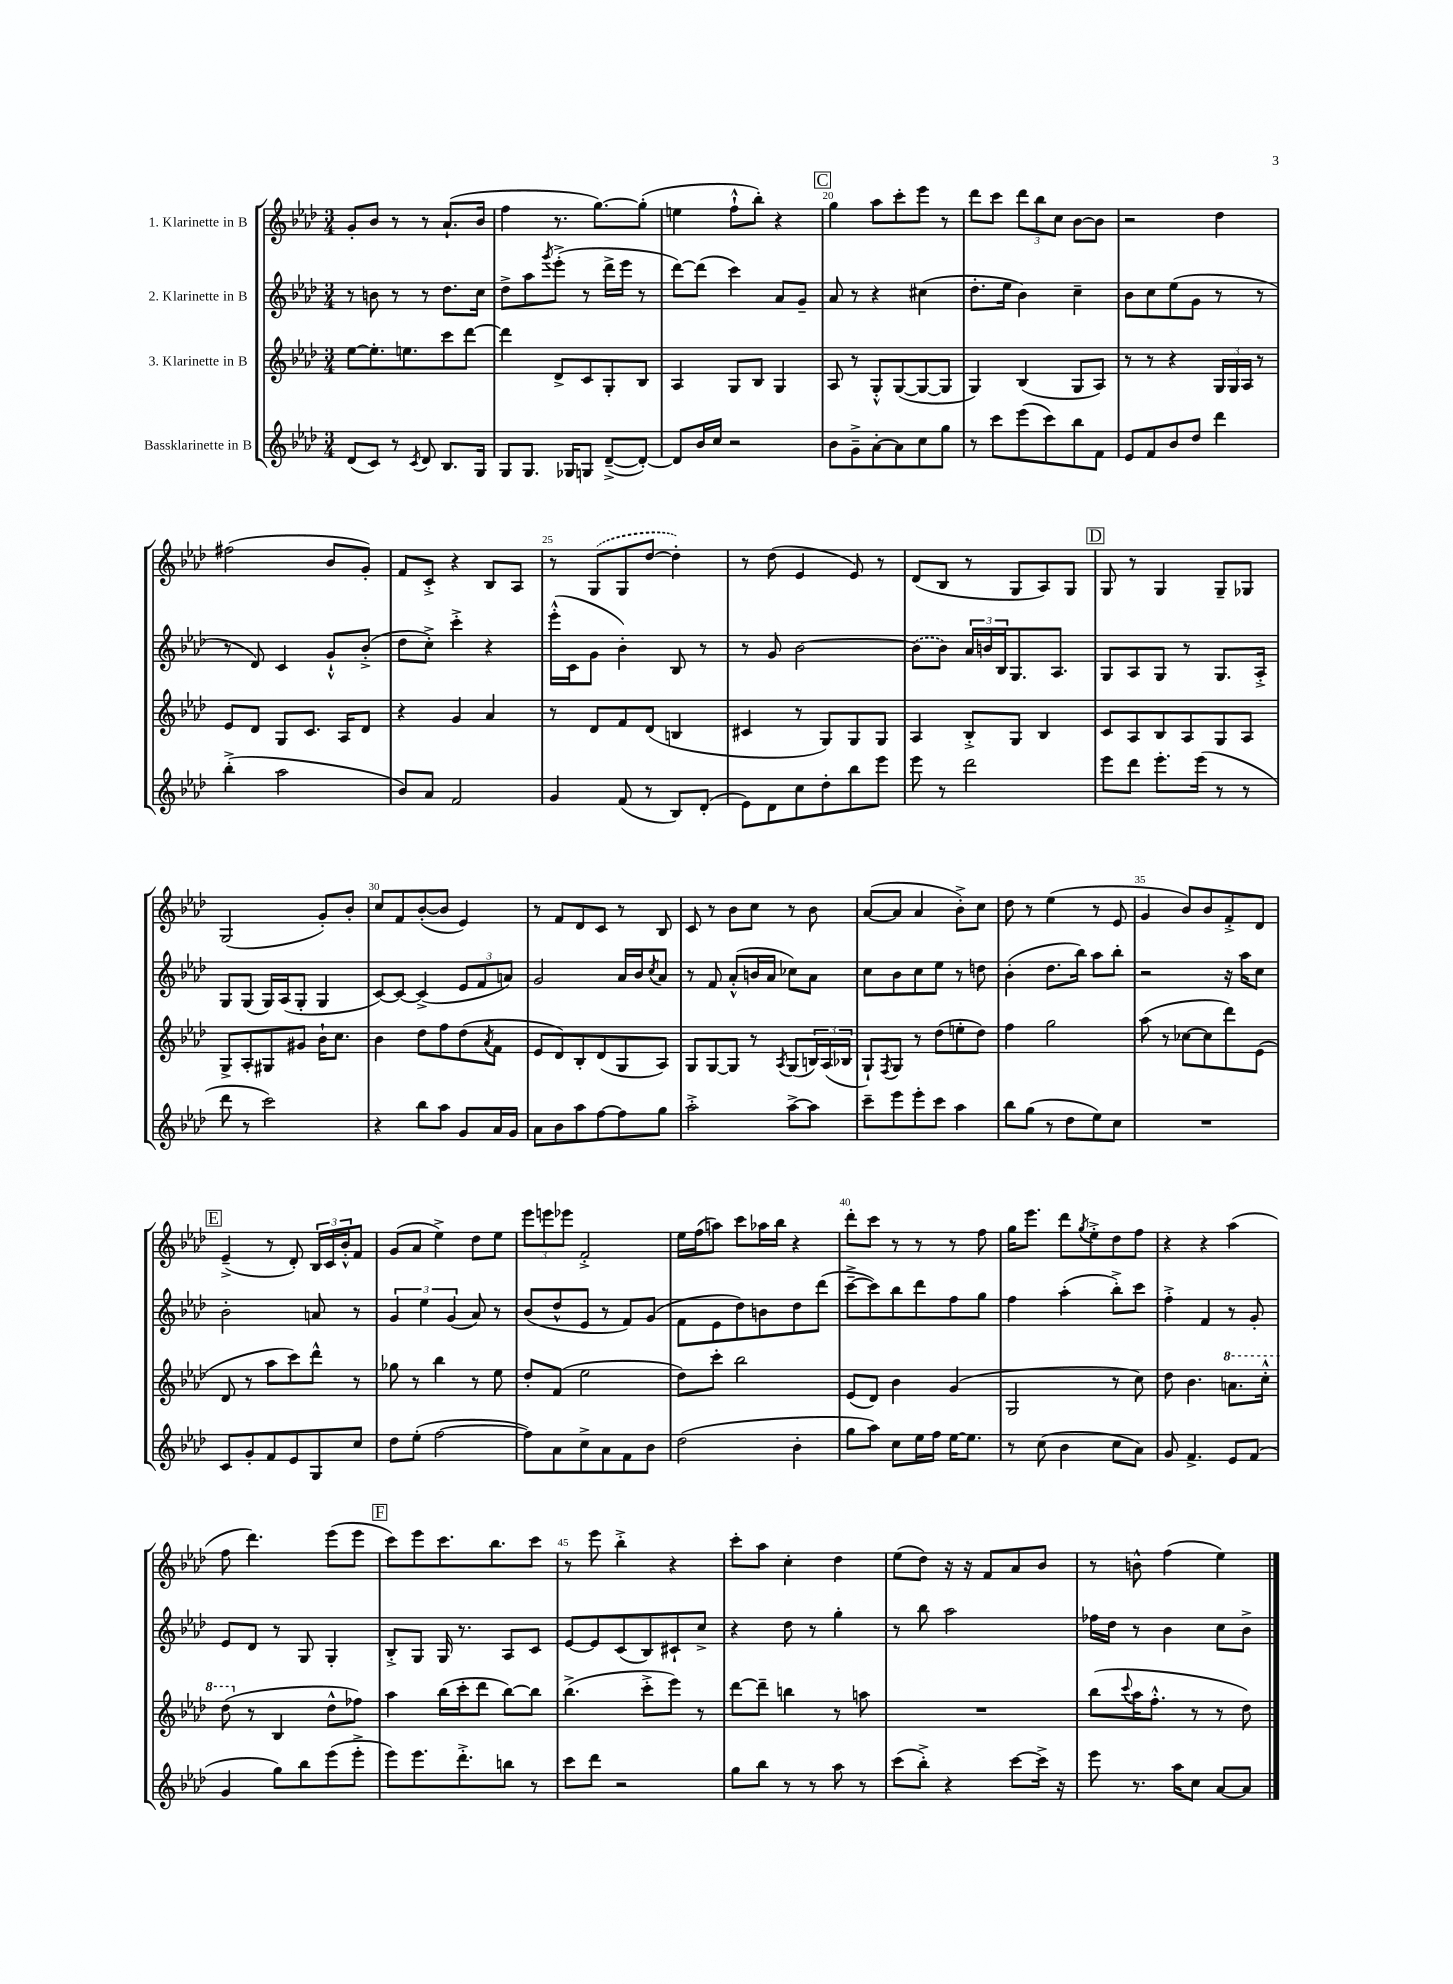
<<
\new StaffGroup <<
\new Staff = "s0" \with { instrumentName = "1. Klarinette in B" } {
    \clef treble \key aes \major \numericTimeSignature \time 3/4
    g'8-. bes'8 r8 r8 aes'8.-!( bes'16 |
    f''4 r8. g''8.~) g''8-.( |
    e''4 f''8-!-^ bes''8-.) r4 |
    \mark \markup { \box "C" } g''4 aes''8 c'''8-. ees'''8 r8 |
    des'''8 c'''8 \tuplet 3/2 { des'''8 bes''8 c''8 } bes'8~ bes'8 |
    r2 des''4 |
    fis''2( bes'8 g'8-.) |
    f'8 c'8-.-> r4 bes8 aes8 |
    r8 \once \slurDashed g8( g8 des''8~ des''4-.) |
    r8 des''8( ees'4 ees'8) r8 |
    des'8( bes8 r8 g8 aes8) g8 |
    \mark \markup { \box "D" } g8 r8 g4 g8-- ges8 |
    g2( g'8-.) bes'8-. |
    c''8 f'8 bes'8~-.( bes'8 ees'4) |
    r8 f'8 des'8 c'8 r8 bes8 |
    c'8 r8 bes'8 c''8 r8 bes'8 |
    aes'8~( aes'8 aes'4 bes'8-.->) c''8 |
    des''8 r8 ees''4( r8 ees'8 |
    g'4 bes'8) bes'8 f'8-.-> des'8 |
    \mark \markup { \box "E" } ees'4--->( r8 des'8-.) \tuplet 3/2 { bes16 c'16 bes'16-.-^ } f'8 |
    g'8( aes'8 ees''4->) des''8 ees''8 |
    \tuplet 3/2 { ees'''8 e'''8 ees'''8 } f'2-.-> |
    ees''16 f''16( a''8) c'''8 aes''16 bes''16 r4 |
    des'''8-. c'''8 r8 r8 r8 f''8 |
    g''16 ees'''8. des'''8 \acciaccatura { g''8 } ees''8-.-> des''8 f''8 |
    r4 r4 aes''4( |
    f''8 des'''4.) ees'''8( ees'''8 |
    \mark \markup { \box "F" } c'''8) ees'''8 c'''8. bes''8. c'''8 |
    r8 ees'''8 bes''4-.-> r4 |
    c'''8-. aes''8 c''4-. des''4 |
    ees''8( des''8) r16 r16 f'8 aes'8 bes'8 |
    r8 b'8-^ f''4( ees''4) \bar "|." |
}
\new Staff = "s1" \with { instrumentName = "2. Klarinette in B" } {
    \clef treble \key aes \major \numericTimeSignature \time 3/4
    r8 b'8 r8 r8 des''8. c''16 |
    des''8-> aes''8 \acciaccatura { g'''8 } ees'''8-.->( r8 des'''16-> ees'''16 r8 |
    des'''8~) des'''8( c'''4) aes'8 g'8-- |
    \mark \markup { \box "C" } aes'8 r8 r4 cis''4( |
    des''8.-. ees''16 bes'4) c''4-- |
    bes'8 c''8 ees''8( g'8 r8 r8 |
    r8 des'8) c'4 g'8-!-^ bes'8-.->( |
    des''8 c''8-.->) c'''4-.-> r4 |
    ees'''16-.-^( c'16 g'8 bes'4-.) bes8 r8 |
    r8 g'8 bes'2~ |
    \once \slurDashed bes'8( bes'8) \tuplet 3/2 { aes'16 b'16 bes16 } g8. aes8. |
    \mark \markup { \box "D" } g8 aes8 g8 r8 g8. aes16-.-> |
    g8 g8( g16) aes16( g8-. g4 |
    c'8~) c'8~ c'4->( \tuplet 3/2 { ees'8 f'8 a'8) } |
    g'2 aes'16 bes'16 \acciaccatura { c''8 } aes'8 |
    r8 f'8 aes'8-.-^( b'16 aes'16 ces''8) aes'8 |
    c''8 bes'8 c''8 ees''8 r8 d''8 |
    bes'4-.( des''8. bes''16) aes''8 bes''8-. |
    r2 r16 aes''16 c''8 |
    \mark \markup { \box "E" } bes'2-. a'8 r8 |
    \tuplet 3/2 { g'4 ees''4 g'4( } aes'8) r8 |
    bes'8( des''8-^ ees'8 r8 f'8) g'8( |
    f'8 ees'8 des''8) b'8 des''8 des'''8( |
    c'''8~---> c'''8) bes''8 des'''8 f''8 g''8 |
    f''4 aes''4-.( bes''8-.->) c'''8 |
    f''4-.-> f'4 r8 g'8-. |
    ees'8 des'8 r8 g8 g4-. |
    \mark \markup { \box "F" } bes8-.-> g8 g16 r8. aes8 c'8 |
    ees'8~ ees'8 c'8( bes8) cis'8-! c''8-> |
    r4 des''8 r8 g''4-. |
    r8 bes''8 aes''2 |
    fes''16 des''16 r8 bes'4 c''8 bes'8-> \bar "|." |
}
\new Staff = "s2" \with { instrumentName = "3. Klarinette in B" } {
    \clef treble \key aes \major \numericTimeSignature \time 3/4
    ees''8~ ees''8.-. e''8. c'''8 des'''8~ |
    des'''4 des'8-> c'8 g8-. bes8 |
    aes4 g8 bes8 g4 |
    \mark \markup { \box "C" } aes8 r8 g8-.-^ g8~( g8~ g8 |
    g4) bes4( g8 aes8) |
    r8 r8 r4 \tuplet 3/2 { g16 g16 aes16 } r8 |
    ees'8 des'8 g8 c'8. aes16 des'8 |
    r4 g'4 aes'4 |
    r8 des'8 f'8 des'8( b4 |
    cis'4 r8 g8) g8 g8 |
    aes4 bes8-.-> g8 bes4 |
    \mark \markup { \box "D" } c'8 aes8 bes8 aes8 g8 aes8 |
    g8-> aes8-. gis8 gis'8 bes'16-! c''8. |
    bes'4 des''8 f''8 des''8( \acciaccatura { aes'8 } f'8 |
    ees'8 des'8) bes8-. des'8( g8 aes8) |
    g8 g8~ g8 r8 \acciaccatura { aes8 } g8( \tuplet 3/2 { b16) aes16( bes16 } |
    g8-!) \acciaccatura { f8 } g8 r8 des''8( e''8-. des''8) |
    f''4 g''2 |
    aes''8( r8 ces''8~ ces''8 des'''8) ees'8( |
    \mark \markup { \box "E" } des'8 r8 aes''8 c'''8) des'''8-^ r8 |
    ges''8 r8 bes''4 r8 ees''8 |
    des''8-. f'8( ees''2 |
    des''8) c'''8-. bes''2 |
    ees'8( des'8) bes'4 g'4( |
    g2 r8 c''8) |
    des''8 bes'4. \ottava #1 a''8. c'''16-.-^ |
    des'''8( \ottava #0 r8 bes4 des''8-^ fes''8) |
    \mark \markup { \box "F" } aes''4 bes''16( c'''16-. des'''8 bes''8~) bes''8 |
    bes''4.->( c'''8-.-> ees'''8) r8 |
    des'''8~ des'''8-- b''4 r8 a''8 |
    R2. |
    bes''8( \appoggiatura { c'''8 } aes''16 f''8.-.-^ r8 r8 des''8) \bar "|." |
}
\new Staff = "s3" \with { instrumentName = "Bassklarinette in B" } {
    \clef treble \key aes \major \numericTimeSignature \time 3/4
    des'8( c'8) r8 \acciaccatura { c'8 } des'8 bes8. g16 |
    g8 g8. ges16 g8 des'8~--->( des'8~-.) |
    des'8 bes'16 c''16 r2 |
    \mark \markup { \box "C" } bes'8 g'8---> aes'8~-. aes'8 c''8 g''8 |
    r8 c'''8 ees'''8( c'''8) bes''8 f'8 |
    ees'8 f'8 bes'8 des''8 des'''4 |
    bes''4-.->( aes''2 |
    bes'8) aes'8 f'2 |
    g'4 f'8( r8 bes8) des'8-.( |
    ees'8) des'8 c''8 des''8-. bes''8 ees'''8 |
    ees'''8 r8 des'''2 |
    \mark \markup { \box "D" } ees'''8 des'''8 ees'''8.-. ees'''16( r8 r8 |
    des'''8 r8 c'''2) |
    r4 bes''8 aes''8 g'8 aes'16 g'16 |
    aes'8 bes'8 aes''8 f''8~ f''8 g''8 |
    aes''2-.-> aes''8~-> aes''8 |
    c'''8-- ees'''8 ees'''8-. c'''8 aes''4 |
    bes''8 g''8( r8 des''8 ees''8) c''8 |
    R2. |
    \mark \markup { \box "E" } c'8 g'8-. f'8 ees'8 g8 c''8 |
    des''8 ees''8-.( f''2~ |
    f''8) aes'8 c''8-> aes'8 f'8 bes'8 |
    des''2( bes'4-. |
    g''8 aes''8) c''8 ees''16 f''16 ees''16~ ees''8. |
    r8 c''8( bes'4 c''8 aes'8) |
    g'8 f'4.-> ees'8 f'8( |
    g'4 g''8) bes''8 ees'''8( ees'''8-.-> |
    \mark \markup { \box "F" } ees'''8) ees'''8. des'''8.-.-> b''8 r8 |
    c'''8 des'''8 r2 |
    g''8 bes''8 r8 r8 aes''8 r8 |
    c'''8( bes''8-.->) r4 c'''8~ c'''16-> r16 |
    ees'''8 r8. aes''16 c''8 aes'8~ aes'8 \bar "|." |
}
>>
>>
\layout { \context { \Score currentBarNumber = #17 \override BarNumber.break-visibility = ##(#f #t #t) barNumberVisibility = #(every-nth-bar-number-visible 5) } }
